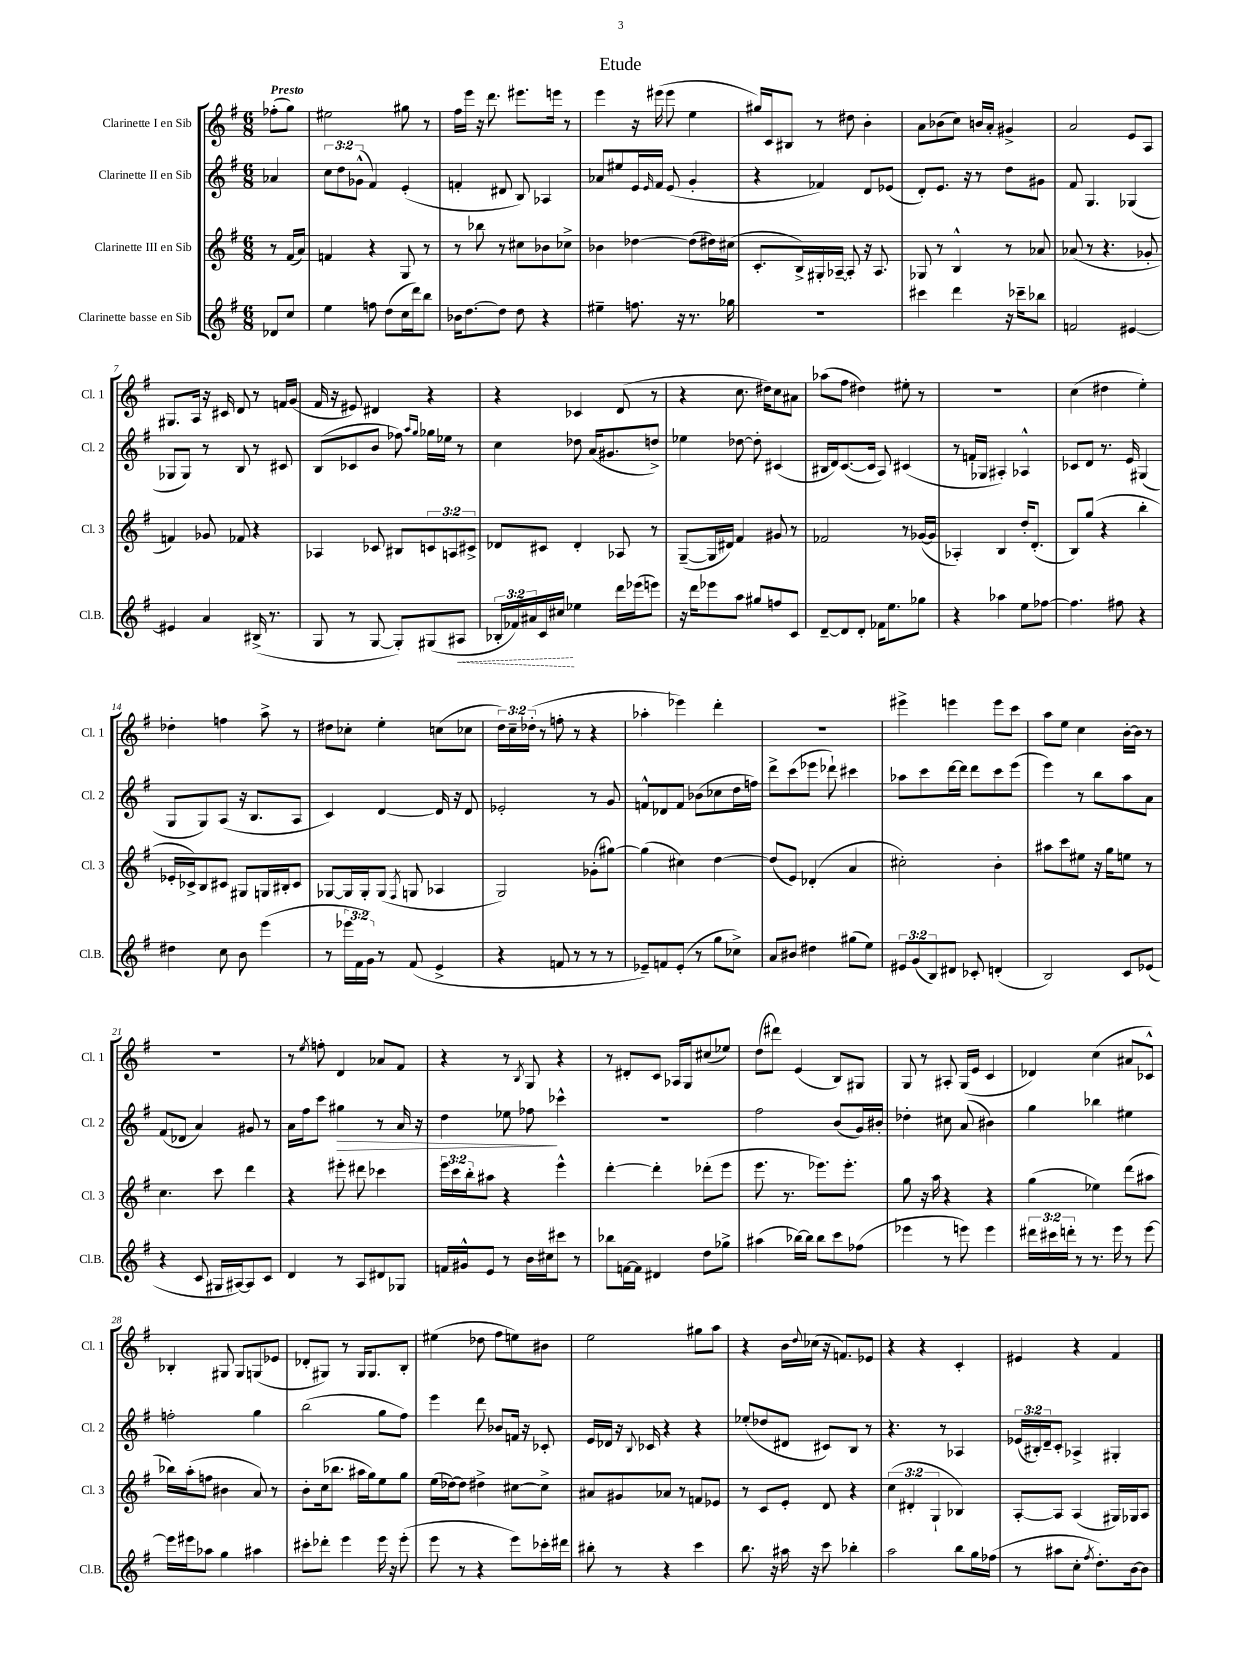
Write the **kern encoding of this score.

**kern	**kern	**kern	**kern
*staff4	*staff3	*staff2	*staff1
*clefG2	*clefG2	*clefG2	*clefG2
*k[f#]	*k[f#]	*k[f#]	*k[f#]
*M6/8	*M6/8	*M6/8	*M6/8
8d-	8r	4a-	(8ff-'
8cc	(16f#	.	8gg)
.	16a)	.	.
=	=	=	=
4ee	4f	12cc	2ee#
.	.	12dd	.
.	.	(12g-^^	.
8ff	4r	4f#)	.
(8dd	.	.	.
16cc	8G	(4e'	8gg#
16ddd)	.	.	.
8bb	8r	.	8r
=	=	=	=
16b-	8r	4f'	16ff#
[8.dd	.	.	16eee
.	8bb-	.	16r
.	.	.	8.ddd
8dd]	8r	8d#	.
8dd	8cc#	8B)	8.eee#
4r	8b-	4A-	.
.	.	.	16eee
.	8cc-^	.	8r
=	=	=	=
4ee#~	4b-	8a-	4eee
.	.	8ee#	.
8.ff	[4dd-	16e	16r
.	.	16qqe	.
.	.	16f#	(16eee#
.	.	(8e	8eee#
16r	.	.	.
8.r	(8dd-]	4g'	4ee
.	16dd#)	.	.
16gg-	(16cc#	.	.
=	=	=	=
2.r	8.c'	4r	16gg#)
.	.	.	16c
.	.	.	8B#
.	16B^)	.	.
.	16G#'	4f-)	8r
.	[16A-~	.	.
.	8A-']	.	8dd#
.	16r	8d	4b'
.	8.A-	.	.
.	.	(8e-	.
=	=	=	=
4ccc#	8G-	8d')	8a
.	8r	8.e	(8b-
4ddd	4B^^	.	8cc)
.	.	16r	.
.	.	8r	16b
.	.	.	16a'
16r	8r	8dd	4g#^
16ccc-~	.	.	.
8bb-	8a-	8g#	.
=	=	=	=
2f	(8a-	8f#	2a
.	8r	4.G	.
.	4.r	.	.
[4e#	.	(4G-	8e
.	8g-'	.	8A
=	=	=	=
4e#]	4f)	8G-	8.G#
.	.	8G-)	.
.	.	.	16A
4a	8g-	8r	16r
.	.	.	16c#
.	8f-	8B	8d
(16B#^	4r	8r	8r
8.r	.	.	.
.	.	8c#	16f
.	.	.	(16g
=	=	=	=
8G	4A-	(8B	16f#
.	.	.	16r
8r	.	8c-	8e#)
[8G	8c-	8b	4d#
8G'])	8B#	8ff-)	.
.	.	16qqaa	.
.	.	16qqgg	.
(8G#	12c	16gg-	4r
.	.	16ee-	.
.	12A	.	.
8A#	.	8r	.
.	12c#^	.	.
=	=	=	=
24B-'	8d-	4cc	4r
24f-)	.	.	.
24a#	.	.	.
16c	8c#	.	.
16cc#	.	.	.
4ee-	4d-'	8dd-	4c-
.	.	(16a	.
.	.	8.g#	.
16ddd	8A-	.	(8d
(16eee-	.	.	.
8eee)	8r	8dd^)	8r
=	=	=	=
16r	([8G~	4ee-	4r
16ddd	.	.	.
8eee-	16G]	.	.
.	16d#)	.	.
8aa	4f#	[8dd-	8.cc
8gg#	.	8dd-']	.
.	.	.	16dd#)
8ff	8g#	(4c#	8cc
8c	8r	.	8a#
=	=	=	=
[8d~	2f-	16B#	(8aa-
.	.	16d)	.
8d]	.	([8.c	8ff#
8d'	.	.	4dd#)
.	.	16c]	.
16f-	.	8A)	.
8.ee	.	.	.
.	8r	(4c#	8ee#'
8gg-	([16g-	.	8r
.	16g-]	.	.
=	=	=	=
4r	4A-')	8r	2.r
.	.	16f'	.
.	.	16G-	.
4aa-	4B	4A#')	.
8ee	16dd'	4A-^^	.
.	(8.d'	.	.
[8ff-	.	.	.
=	=	=	=
4.ff-]	8B)	8c-	(4cc
.	(8gg	8d	.
.	4r	8.r	4dd#
8ff#	.	.	.
.	.	16e	.
4r	4bb'	(4G#	4ee')
=	=	=	=
4dd#	16e-'	8G	4dd-'
.	16c-^)	.	.
.	8B	8G)	.
8cc	8c#	(8A	4ff
8b	8G#	16r	.
.	.	8.B	.
(4eee	16G	.	8aa^
.	16B#'	.	.
.	8c#	8A	8r
=	=	=	=
8r	[8G-	4c)	8dd#
24eee-	16G-]	.	8cc-'
24f#	.	.	.
.	16G-'	.	.
24g)	.	.	.
8r	(8G-	[4d	4ee'
.	8qF#	.	.
(8f#	8G	.	.
4e^	4A-	16d]	(8cc
.	.	16r	.
.	.	8d	8cc-
=	=	=	=
4r	2G)	2e-'	24dd)
.	.	.	24cc~
.	.	.	(24dd-'
.	.	.	8r
8f	.	.	8ff'
8r	.	.	8r
8r	(8g-'	8r	4r
8r	[8gg#)	8g	.
=	=	=	=
8e-~)	(4gg#]	8f^^	4aa-'
8f	.	8d-	.
(8e-'	4cc#)	8f	4eee-)
8r	.	(8b-	.
8gg	[4dd	8cc-	4ddd'
8cc-^)	.	16dd	.
.	.	16ff)	.
=	=	=	=
8a	(8dd]	8ddd^	2.r
8b#	8e)	(8ccc	.
4dd#	(4d-'	8eee-	.
.	.	8ddd-`)	.
(8gg#	4a	4ccc#	.
8ee)	.	.	.
=	=	=	=
12e#	2cc#')	8aa-	4eee#^
(12g	.	.	.
.	.	8ccc	.
12B)	.	.	.
8d#	.	[16ddd	4eee
.	.	16ddd]	.
8c-'	.	8ddd	.
(4d'	4b'	8ccc	8eee
.	.	(8eee	8ccc
=	=	=	=
2B)	8aa#	4eee)	8aa
.	8ccc	.	8ee
.	8ee#	8r	4cc
.	16r	8bb	.
.	16gg	.	.
8c	8ee	8aa	[16b'
.	.	.	16b]
(8e-	8r	8a	8r
=	=	=	=
4r	4.cc	(8f#	2.r
.	.	8d-	.
8c	.	4a)	.
16G#	8ccc	.	.
[16A#)	.	.	.
8A#]	4ddd	8g#	.
8c	.	8r	.
=	=	=	=
4d	4r	16a	8r
.	.	16ff#	.
.	.	.	8qee
.	.	8ccc	8ff'
8r	8eee#'	4gg#	4d
8A	8ddd#	.	.
8d#	4ccc-	8r	8a-
8G-	.	16a	8f#
.	.	16r	.
=	=	=	=
16f	24eee	4dd	4r
.	24ccc	.	.
16g#^^	.	.	.
.	24bb'	.	.
8e	8aa#	.	.
8r	4r	8ee-	8r
.	.	.	8qB
16b	.	8ff-	8G
16cc#	.	.	.
8ccc#	4eee^^	4ccc-^^	4r
8r	.	.	.
=	=	=	=
8bb-	[4ddd'	2.r	8r
[16f	.	.	8d#'
16f]	.	.	.
4d#	4ddd']	.	8c
.	.	.	16A-
.	.	.	16G
8dd	(8ddd-'	.	(8cc#
8gg-^	8eee	.	8ee-)
=	=	=	=
(4aa#	8.eee	2ff#	(8dd
.	.	.	8ddd#)
.	8.r	.	.
[16bb-)	.	.	(4e
16bb-]	.	.	.
8bb-	8.eee-)	.	.
8ccc	.	(8b	8B)
.	8.eee-'	.	.
(8ff-	.	16g)	8G#
.	.	16b#'	.
=	=	=	=
4eee-	8gg	4dd-'	8G
.	16r	.	8r
.	16aa	.	.
8r	4r	8cc#	8A#'
8eee)	.	(8a	(16G
.	.	.	16e
4eee	4r	4b#)	4c
=	=	=	=
24ddd#	(4gg	4gg	4d-)
24ccc#	.	.	.
24ddd'	.	.	.
8r	.	.	.
8.r	4ee-)	4bb-	(4cc
16eee	.	.	.
8r	(8ddd	4ee#	8a#
[8eee	8aa#	.	8c-^^)
=	=	=	=
16eee]	16bb-)	2ff'	4B-'
16eee#	(16aa'	.	.
8aa-	8ff	.	.
4gg	4b#	.	8G#
.	.	.	8G#
4aa#	8a)	4gg	(8G
.	8r	.	8e-
=	=	=	=
8ccc#'	8b'	(2bb	8d-'
8ddd-'	(16cc	.	8G#)
.	8.bb-	.	.
4eee	.	.	8r
.	16aa#	.	16G#
.	16gg)	.	8.G#
16eee	8ee	8gg	.
16r	.	.	.
(8eee'	8gg	8ff#)	8B'
=	=	=	=
8eee	(16ee	4eee	(4ee#
.	[16dd-)	.	.
8r	8dd-]	.	.
4r	4dd#^	8ddd	8dd-
.	.	8b-	8ff#
8eee)	[8cc#	16f	8ee)
.	.	16r	.
16ccc-'	8cc#^]	8c-'	8b#
16ddd#	.	.	.
=	=	=	=
8bb#'	8a#	16e	2ee
.	.	16d-	.
8r	8g#	16r	.
.	.	8qqB	.
.	.	16c-	.
4r	8a-	4r	.
.	8r	.	.
4ccc	8f	4r	8gg#
.	8e-	.	8aa
=	=	=	=
8.bb	8r	(8ee-'	4r
.	8c	8dd-	.
16r	.	.	.
16aa#	8e'	8d#	16b
.	.	.	8qqdd
16r	.	.	(16cc-
8ccc	8d	8c#)	16r
.	.	.	8.f)
4bb-'	4r	8B	.
.	.	8r	8e-
=	=	=	=
2aa	(6cc	4.r	4r
.	6d#'	.	.
.	.	.	4r
.	6G`	.	.
.	.	8r	.
8bb	4B-)	4A-	4c'
16gg	.	.	.
(16ff-	.	.	.
=	=	=	=
8r	[8A'	(24e-	4e#
.	.	24B#')	.
.	.	24d~	.
8aa#	8A]	8c'	.
8cc'	(4A	4A-^	4r
8qff#	.	.	.
8.dd')	.	.	.
.	16G#)	4G#'	4f#
[16b	16G-	.	.
8b]	8A	.	.
==	==	==	==
*-	*-	*-	*-
